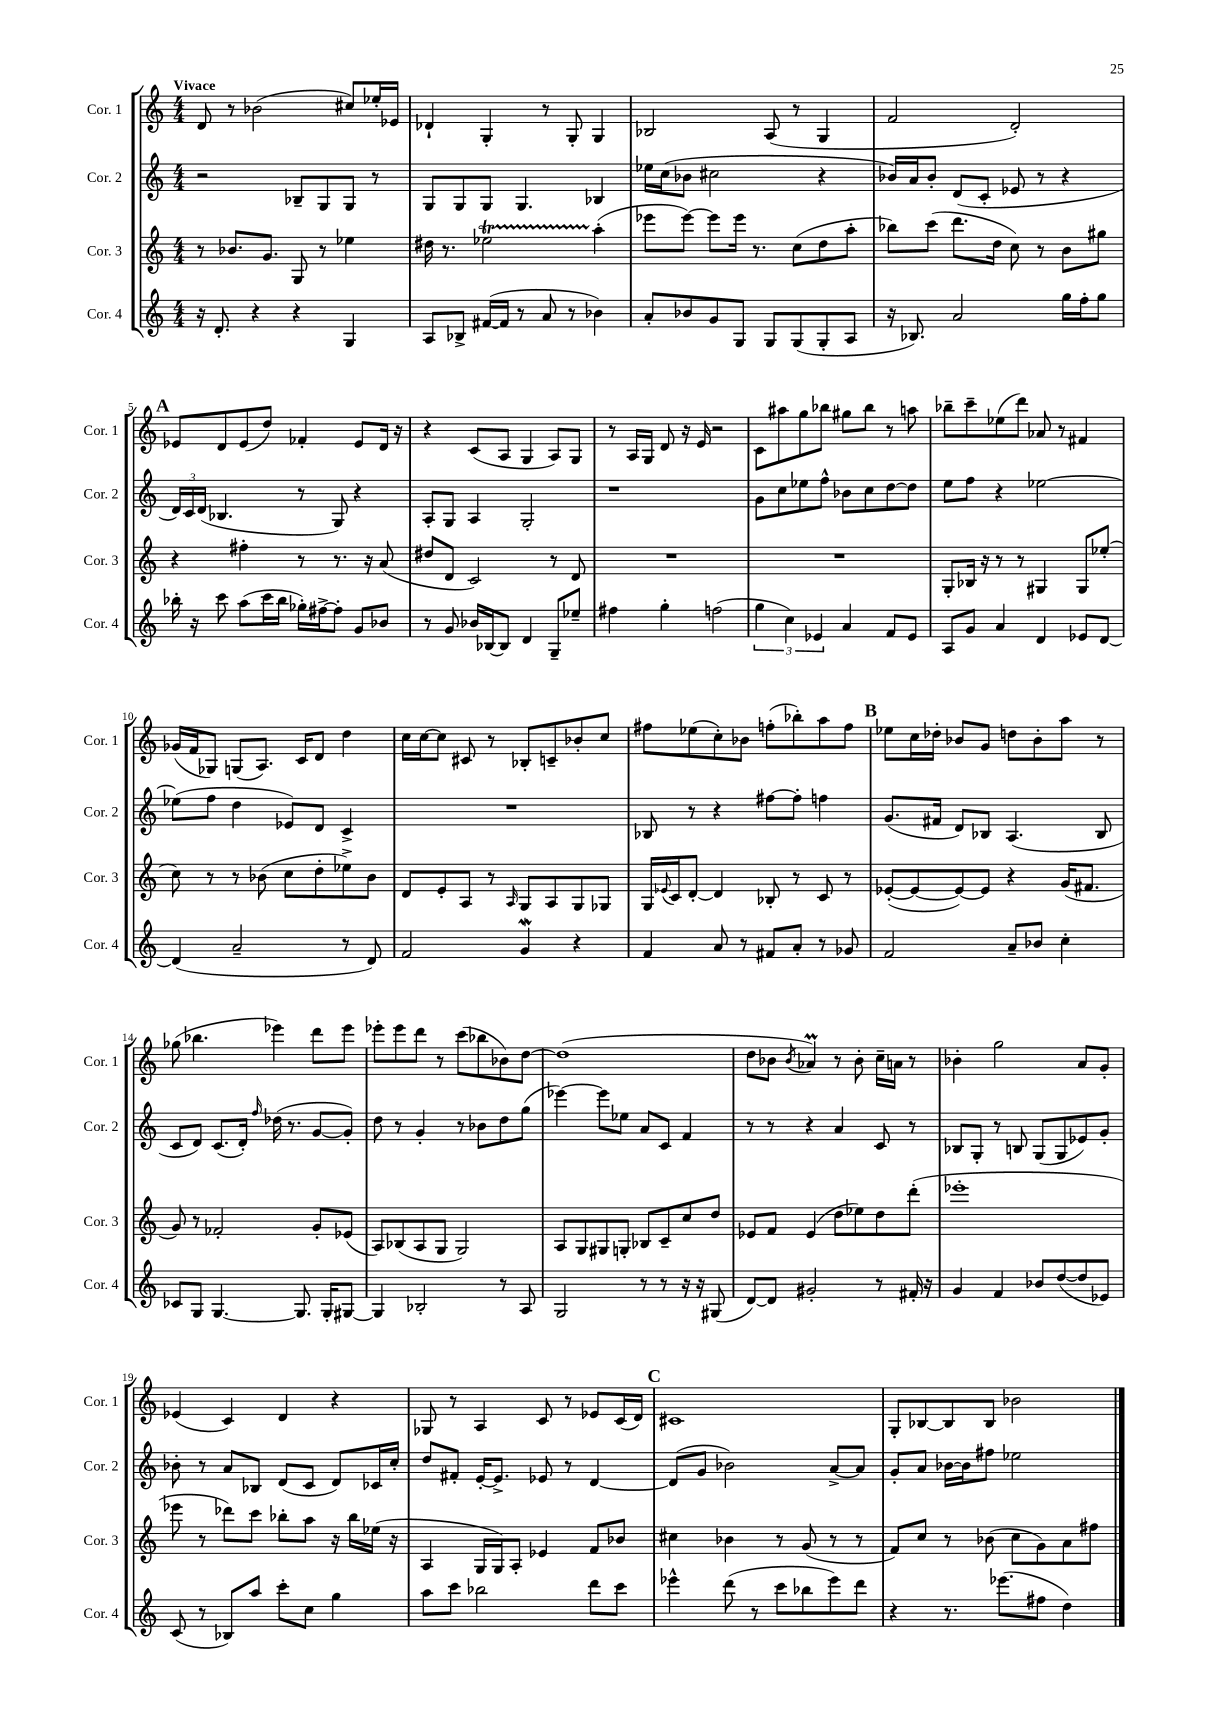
<<
\new StaffGroup <<
\new Staff = "s0" \with { instrumentName = "Cor. 1" shortInstrumentName = "Cor. 1" } {
    \clef treble \key c \major \numericTimeSignature \time 4/4 \tempo "Vivace"
    d'8 r8 bes'2( cis''8) ees''16-. ees'16 |
    des'4-! g4-. r8 g8-. g4 |
    bes2 a8( r8 g4 |
    f'2 d'2-.) |
    \mark \markup { \bold "A" } ees'8 d'8 ees'8( d''8) fes'4-. ees'8 d'16 r16 |
    r4 c'8( a8 g4 a8) g8 |
    r8 a16 g16 d'8 r16 e'16 r2 |
    c'8 ais''8 g''8 bes''8 gis''8 bes''8 r8 a''8 |
    bes''8-- c'''8-- ees''8( d'''8) aes'8 r8 fis'4 |
    ges'16( f'16 ges8) g8( a8.) c'16 d'8 d''4 |
    c''16 c''16~ c''8 cis'8 r8 bes8-. c'8-- bes'8-. c''8 |
    fis''8 ees''8( c''8-.) bes'8 f''8-.( bes''8-.) a''8 f''8 |
    \mark \markup { \bold "B" } ees''8 c''16 des''16-. bes'8 g'8 d''8 bes'8-. a''8 r8 |
    ges''8( bes''4. ees'''4) d'''8 ees'''8 |
    ees'''8-. ees'''8 d'''8 r8 c'''8( bes''8 bes'8) d''8~ |
    d''1( |
    d''8 bes'8 \acciaccatura { bes'8 } aes'4\prall) r8 bes'8-. c''16-- a'16 r8 |
    bes'4-. g''2 a'8 g'8-. |
    ees'4( c'4) d'4 r4 |
    ges8 r8 a4 c'8 r8 ees'8 c'16( d'16) |
    \mark \markup { \bold "C" } cis'1 |
    g8-. bes8~ bes8 bes8 bes'2 \bar "|." |
}
\new Staff = "s1" \with { instrumentName = "Cor. 2" shortInstrumentName = "Cor. 2" } {
    \clef treble \key c \major \numericTimeSignature \time 4/4
    r2 bes8-- g8 g8 r8 |
    g8 g8 g8 g4. bes4 |
    ees''16 c''16( bes'8 cis''2 r4 |
    bes'16) a'16 bes'8-. d'8( c'8-. ees'8 r8 r4 |
    \mark \markup { \bold "A" } \tuplet 3/2 { d'16) c'16 d'16( } bes4. r8 g8) r4 |
    a8-. g8 a4 g2-. |
    r1 |
    g'8 c''8 ees''8 f''8-^ bes'8 c''8 d''8~ d''8 |
    e''8 f''8 r4 ees''2~ |
    ees''8( f''8 d''4 ees'8) d'8 c'4-> |
    R1 |
    bes8 r8 r4 fis''8~ fis''8-. f''4 |
    \mark \markup { \bold "B" } g'8.( fis'16 d'8) bes8 a4.( bes8 |
    c'8 d'8) c'8.( d'16-.) \grace { f''16 } des''16( r8. g'8~ g'8-.) |
    d''8 r8 g'4-. r8 bes'8 d''8 g''8( |
    ees'''4~) ees'''8 ees''8 a'8 c'8 f'4 |
    r8 r8 r4 a'4 c'8 r8 |
    bes8 g8-. r8 b8 g8( g8 ees'8) g'8-. |
    bes'8-. r8 a'8 bes8 d'8( c'8 d'8) ces'16 c''16-. |
    d''8 fis'8-. e'16~-. e'8.-> ees'8 r8 d'4~ |
    \mark \markup { \bold "C" } d'8( g'8 bes'2) a'8~-> a'8 |
    g'8-. a'8 bes'16~ bes'16 fis''8 ees''2 \bar "|." |
}
\new Staff = "s2" \with { instrumentName = "Cor. 3" shortInstrumentName = "Cor. 3" } {
    \clef treble \key c \major \numericTimeSignature \time 4/4
    r8 bes'8. g'8. g8 r8 ees''4 |
    dis''16 r8. ees''2\startTrillSpan a''4-.\stopTrillSpan( |
    ees'''8 ees'''8~) ees'''8 ees'''16 r8. c''8( d''8 a''8-. |
    bes''8) c'''8( d'''8. d''16 c''8) r8 b'8 gis''8 |
    \mark \markup { \bold "A" } r4 fis''4-. r8 r8. r16 a'8( |
    dis''8 d'8 c'2) r8 d'8 |
    R1 |
    R1 |
    g8-. bes16 r16 r8 r8 gis4 gis8 ees''8-.( |
    c''8) r8 r8 bes'8( c''8 d''8-. ees''8->) bes'8 |
    d'8 e'8-. a8 r8 \grace { a16 } g8 a8 g8 ges8 |
    g16 \appoggiatura { ees'8 } c'16 d'8~-. d'4 bes8-. r8 c'8 r8 |
    \mark \markup { \bold "B" } ees'8~-.( ees'8~ ees'8~) ees'8 r4 g'16( fis'8. |
    g'8) r8 fes'2-. g'8-. ees'8( |
    a8) bes8( a8 g8 g2) |
    a8 g8 gis8 g8-. bes8 c'8-- c''8 d''8 |
    ees'8 f'8 ees'4( d''8 ees''8) d''8 d'''8-.( |
    ees'''1-. |
    ees'''8 r8 des'''8) c'''8 bes''8-. a''8 r16 bes''16 ees''16( r16 |
    a4 g16 g16) a8-. ees'4 f'8 bes'8 |
    \mark \markup { \bold "C" } cis''4 bes'4 r8 g'8( r8 r8 |
    f'8) c''8 r8 bes'8( c''8 g'8) a'8 fis''8 \bar "|." |
}
\new Staff = "s3" \with { instrumentName = "Cor. 4" shortInstrumentName = "Cor. 4" } {
    \clef treble \key c \major \numericTimeSignature \time 4/4
    r16 d'8.-. r4 r4 g4 |
    a8 bes8-> fis'16~( fis'16 r8 a'8 r8 bes'4) |
    a'8-. bes'8 g'8 g8 g8 g8( g8-. a8 |
    r16 bes8.) a'2 g''16 f''16-. g''8 |
    \mark \markup { \bold "A" } bes''16-. r16 c'''8 a''8( c'''16 bes''16 ges''16-.) fis''16~-> fis''8-. g'8 bes'8 |
    r8 g'8 bes'16 bes16~ bes8 d'4 g8-- ees''8-- |
    fis''4 g''4-. f''2( |
    \tuplet 3/2 { g''4 c''4) ees'4 } a'4 f'8 ees'8 |
    a8 g'8 a'4 d'4 ees'8 d'8~ |
    d'4( a'2-- r8 d'8) |
    f'2 g'4\mordent r4 |
    f'4 a'8 r8 fis'8 a'8-. r8 ges'8 |
    \mark \markup { \bold "B" } f'2 a'8-- bes'8 c''4-. |
    ces'8 g8 g4.~ g8. g16-. gis8~ |
    gis4 bes2-. r8 a8 |
    g2 r8 r8 r16 r16 gis8( |
    d'8~) d'8 gis'2-. r8 fis'16-. r16 |
    g'4 f'4 bes'8 d''8~( d''8 ees'8) |
    c'8( r8 bes8) a''8 c'''8-. c''8 g''4 |
    a''8 c'''8 bes''2 d'''8 c'''8 |
    \mark \markup { \bold "C" } ees'''4-^ d'''8( r8 c'''8 bes''8 ees'''8) d'''8 |
    r4 r8. ees'''8.( fis''8 d''4) \bar "|." |
}
>>
>>
